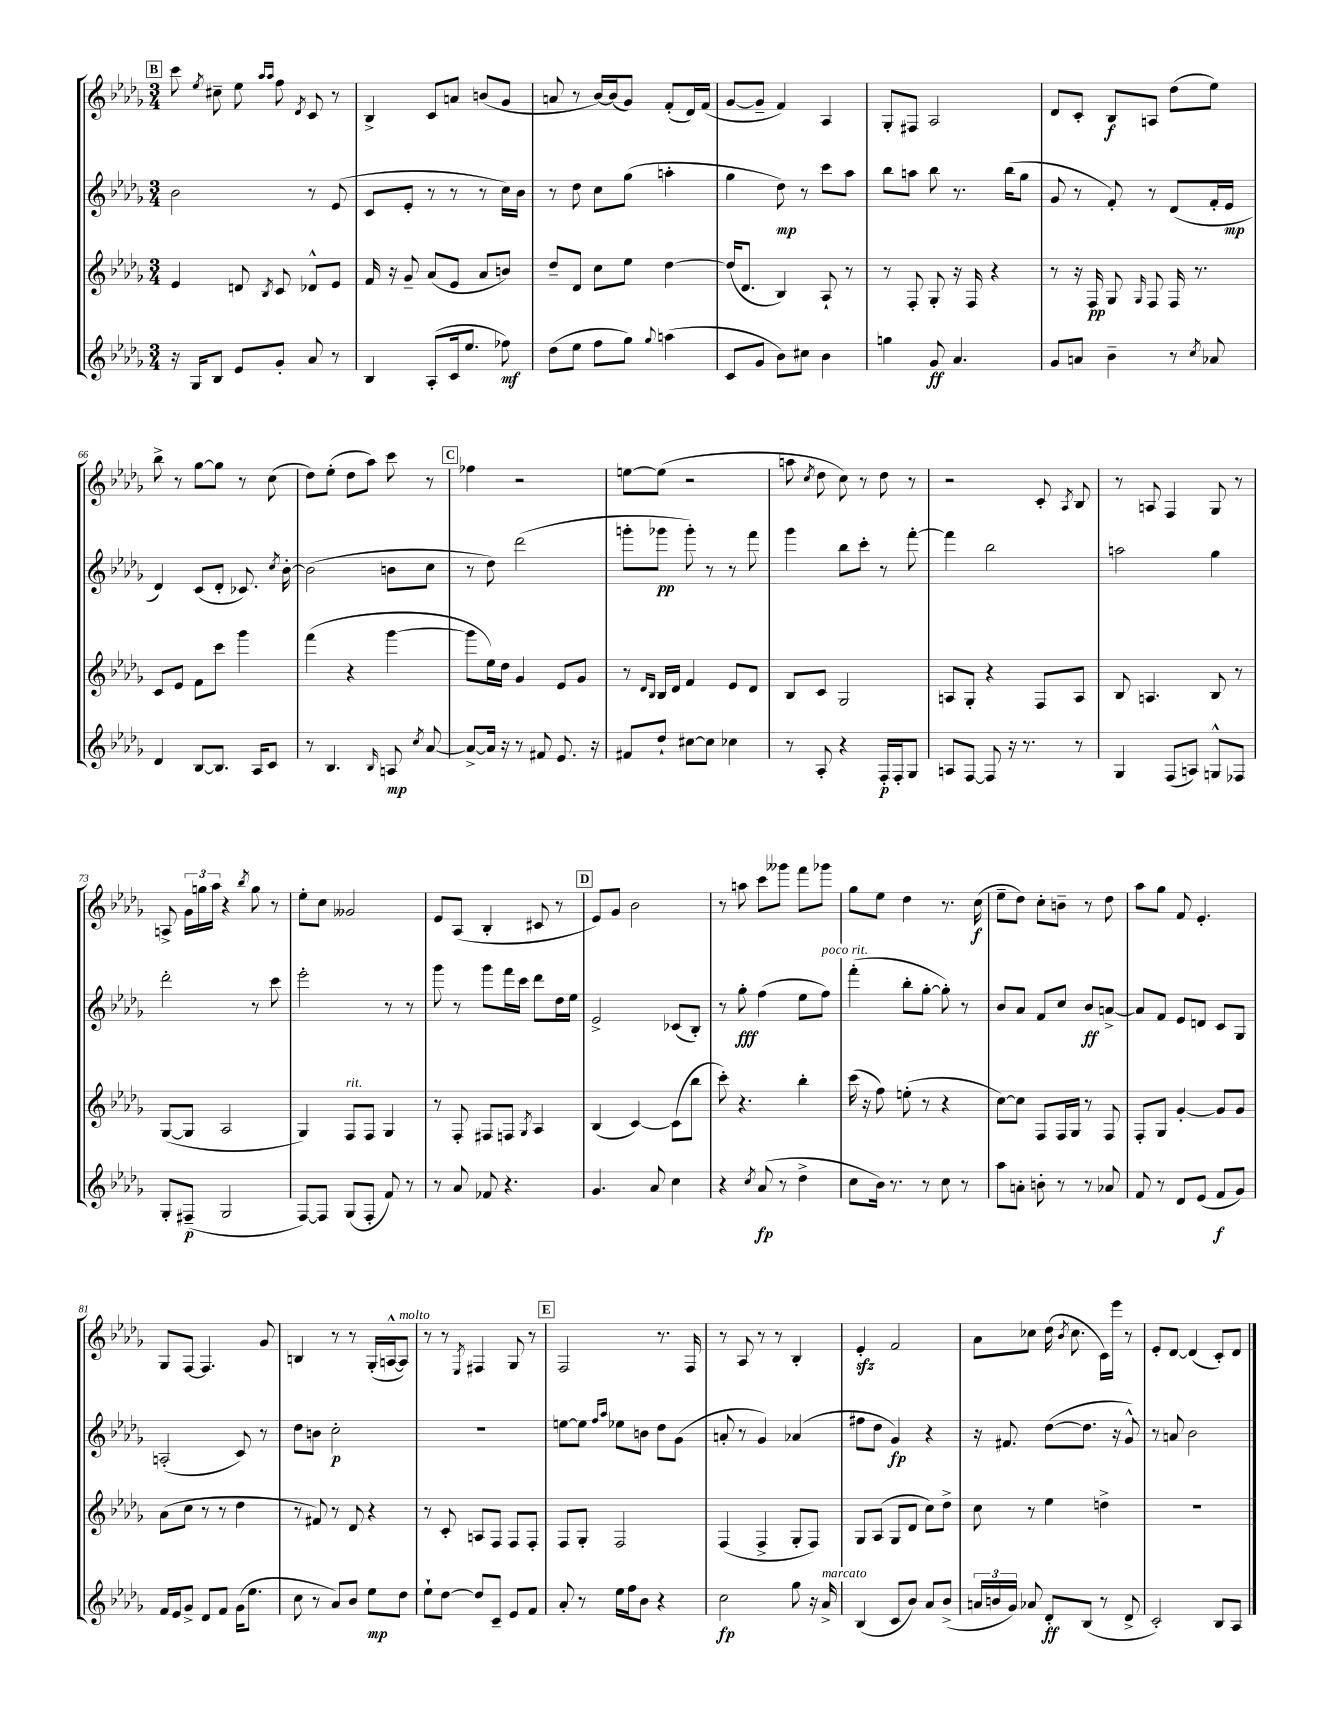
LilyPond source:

<<
\new StaffGroup <<
\new Staff = "s0" {
    \clef treble \key des \major \numericTimeSignature \time 3/4
    \autoBeamOff \mark \markup { \box "B" } c'''8 \acciaccatura { ees''8 } cis''8-- ees''8 \grace { aes''16[ aes''16] } f''8 \acciaccatura { des'8 } c'8 r8 |
    bes4-> c'8[ a'8] b'8[( ges'8] |
    a'8 r8 bes'16[~) bes'16( ges'8]) f'8[-.( des'16) f'16]( |
    ges'8[~ ges'8]-- f'4) aes4 |
    ges8[-. fis8] aes2 |
    des'8[ c'8]-. bes8[\f a8] des''8[( ees''8]) |
    bes''8-> r8 ges''8[~ ges''8] r8 c''8( |
    des''8[) ees''8]-.( des''8[ aes''8]) c'''8 r8 |
    \mark \markup { \box "C" } fes''4 r2 |
    e''8[~ e''8]( r2 |
    a''8 \acciaccatura { c''8 } des''8 c''8) r8 des''8 r8 |
    r2 c'8-. \acciaccatura { aes8 } bes8 |
    r8 a8 f4 ges8 r8 |
    a8-> \tuplet 3/2 { ges'16[ g''16 aes''16] } r4 \acciaccatura { bes''8 } g''8 r8 |
    ees''8[-. c''8] geses'2 |
    ees'8[ aes8]( bes4-. cis'8 r8 |
    \mark \markup { \box "D" } ees'8[) ges'8] bes'2 |
    r8 a''8 c'''8[ geses'''8] f'''8[ ges'''8] |
    ges''8[ ees''8] des''4 r8. c''16\f( |
    ees''8[-- des''8]) c''8[-. b'8]-- r8 des''8 |
    aes''8[ ges''8] f'8 ees'4.-. |
    ges8[ f8]~ f4. ges'8 |
    b4 r8 r8 ges16[-.( a16~-^ a8]^\markup { \italic "molto" }) |
    r8 r8 \acciaccatura { ees8 } fis4 ges8 r8 |
    \mark \markup { \box "E" } f2 r8. f16 |
    r8 aes8 r8 r8 bes4-. |
    ees'4-.\sfz f'2 |
    aes'8[ ces''8] des''16( \acciaccatura { bes'8 } ces''8. c'16[) ees'''16] r8 |
    ees'8[-. des'8]~ des'4( c'8[-.) des'8] \bar "|." |
}
\new Staff = "s1" {
    \clef treble \key des \major \numericTimeSignature \time 3/4
    \autoBeamOff \mark \markup { \box "B" } bes'2 r8 ees'8( |
    c'8[ ees'8]-. r8 r8 r8 c''16[) bes'16] |
    r8 des''8 c''8[ ges''8]( a''4-. |
    ges''4 des''8\mp) r8 c'''8[ aes''8] |
    bes''8[ a''8] bes''8 r8. bes''16[( ges''8] |
    ges'8 r8 f'8-.) r8 des'8[( f'16-. ees'16]\mp |
    des'4) c'8[( des'8]-. ces'8.) \acciaccatura { c''8 } bes'16~-. |
    bes'2( b'8[ c''8] |
    \mark \markup { \box "C" } r8 des''8) des'''2( |
    g'''8[-. ges'''8]\pp ges'''8-.) r8 r8 f'''8 |
    ges'''4 bes''8[ c'''8]-. r8 f'''8~-. |
    f'''4 bes''2 |
    a''2 ges''4 |
    des'''2-. r8 c'''8 |
    ees'''2-. r8 r8 |
    ges'''8 r8 ges'''8[ f'''16 c'''16] des'''8[ des''16 ees''16] |
    \mark \markup { \box "D" } ees'2-> ces'8[( bes8]-.) |
    r8 ges''8-.\fff f''4( ees''8[ f''8]^\markup { \italic "poco rit." }) |
    f'''4-.( bes''8[-. ges''8]~-. ges''8-.) r8 |
    bes'8[ aes'8] f'8[ c''8] bes'8[\ff a'8]~-> |
    a'8[ f'8] ees'8[ d'8] c'8[ ges8] |
    a2-.( c'8) r8 |
    des''8[ b'8] c''2-.\p |
    R2. |
    \mark \markup { \box "E" } e''8[~ e''8] \grace { f''16[ aes''16] } ees''8[ b'8] des''8[ ges'8]( |
    a'8-. r8 ges'4) aes'4( |
    fis''8[ des''8] ges'4\fp) r4 |
    r16 fis'8. des''8[~( des''8.] r16 ges'8-^) |
    r8 a'8 bes'2 \bar "|." |
}
\new Staff = "s2" {
    \clef treble \key des \major \numericTimeSignature \time 3/4
    \autoBeamOff \mark \markup { \box "B" } ees'4 d'8 \acciaccatura { bes8 } c'8 des'8[-^ ees'8] |
    f'16 r16 ges'8-- aes'8[( ees'8] aes'8[ b'8]) |
    des''8[-- des'8] c''8[ ees''8] des''4~ |
    des''16[( des'8.] bes4) aes8-! r8 |
    r8 f8-. ges8-. r16 f16 r4 |
    r8 r16 f16\pp ges8 \grace { ges16 } f8 f16 r8. |
    c'8[ ees'8] f'8[ c'''8] ges'''4 |
    f'''4( r4 ges'''4~ |
    \mark \markup { \box "C" } ges'''8[ ees''16) des''16] ges'4 ees'8[ ges'8] |
    r8 \grace { des'16[ bes16] } bes16[ des'16] f'4 ees'8[ des'8] |
    bes8[ c'8] ges2 |
    a8[ ges8]-. r4 f8[ a8] |
    bes8 a4. bes8 r8 |
    ges8[~( ges8] aes2 |
    ges4) f8[^\markup { \italic "rit." } f8] ges4 |
    r8 f8-. fis8[ f8] \acciaccatura { ges8 } aes4 |
    \mark \markup { \box "D" } bes4( c'4~) c'8[( bes''8] |
    c'''8-.) r4. bes''4-. |
    c'''16( r16 f''8) e''8-.( r8 r4 |
    c''8[~) c''8] f8[ f16 ges16] r8 f8 |
    f8[-. ges8] ges'4~-. ges'8[ ges'8] |
    aes'8[( c''8] r8 r8 des''4 |
    r8 fis'8) r8 des'8 r4 |
    r8 c'8-. a8[ f8] f8[ f8]-. |
    \mark \markup { \box "E" } f8[ ges8]-. f2 |
    f4( f4-> ges8[-. f8]) |
    ges8[ aes8]( ges8[ des'8] c''8[) des''8]-> |
    c''8 r8 ees''4 d''4-> |
    R2. \bar "|." |
}
\new Staff = "s3" {
    \clef treble \key des \major \numericTimeSignature \time 3/4
    \autoBeamOff \mark \markup { \box "B" } r16 ges16[ bes8] ees'8[ ges'8]-. aes'8 r8 |
    bes4 aes8[-.( c'16 ees''8.] fes''8\mf) |
    des''8[( ees''8] f''8[ ges''8]) \appoggiatura { ges''8 } a''4( |
    c'8[ ges'8] bes'8[) cis''8] bes'4 |
    g''4 ges'8\ff aes'4. |
    ges'8[ a'8] bes'4-- r8 \acciaccatura { c''8 } aes'8 |
    des'4 bes8[~ bes8.] aes16[ c'8] |
    r8 bes4. \grace { bes16 } a8\mp \acciaccatura { c''8 } aes'8~ |
    \mark \markup { \box "C" } aes'8[~-> aes'16] r16 r8 fis'8 ees'8. r16 |
    fis'8[ des''8]-! cis''8[~ cis''8] ces''4 |
    r8 aes8-. r4 f16[-.\p f16-. ges8] |
    a8[ f8]~ f8 r16 r8. r8 |
    ges4 f8[( a8]) g8[-^ fes8] |
    ges8[-. fis8]--\p( ges2 |
    f8[~) f8] ges8[( f8]-. f'8) r8 |
    r8 aes'8 fes'8 r4. |
    \mark \markup { \box "D" } ges'4. aes'8 c''4 |
    r4 \acciaccatura { c''8 } aes'8\fp( r8 des''4-> |
    c''8[ bes'16]) r8. r8 c''8 r8 |
    aes''8[ a'8]-. b'8-. r8 r8 aes'8 |
    f'8 r8 des'8[ ees'8]( f'8[\f ges'8]) |
    f'16[ ees'16 ges'8]-> des'8[ f'8] ges'16[( ees''8.] |
    c''8 r8 aes'8[) bes'8] ees''8[\mp des''8] |
    ees''8[-! des''8]~ des''8[ c'8]-- ees'8[ f'8] |
    \mark \markup { \box "E" } aes'8-. r8 ees''16[ f''16 bes'8] r4 |
    c''2\fp ges''8 r16 aes'16->^\markup { \italic "marcato" } |
    bes4( c'8[ bes'8]) aes'8[ bes'8]->( |
    \tuplet 3/2 { a'16[ b'16 ges'16]) } aes'8 des'8[-.\ff bes8]( r8 des'8-> |
    c'2-.) bes8[ aes8] \bar "|." |
}
>>
>>
\layout { \context { \Score currentBarNumber = #60 } }
